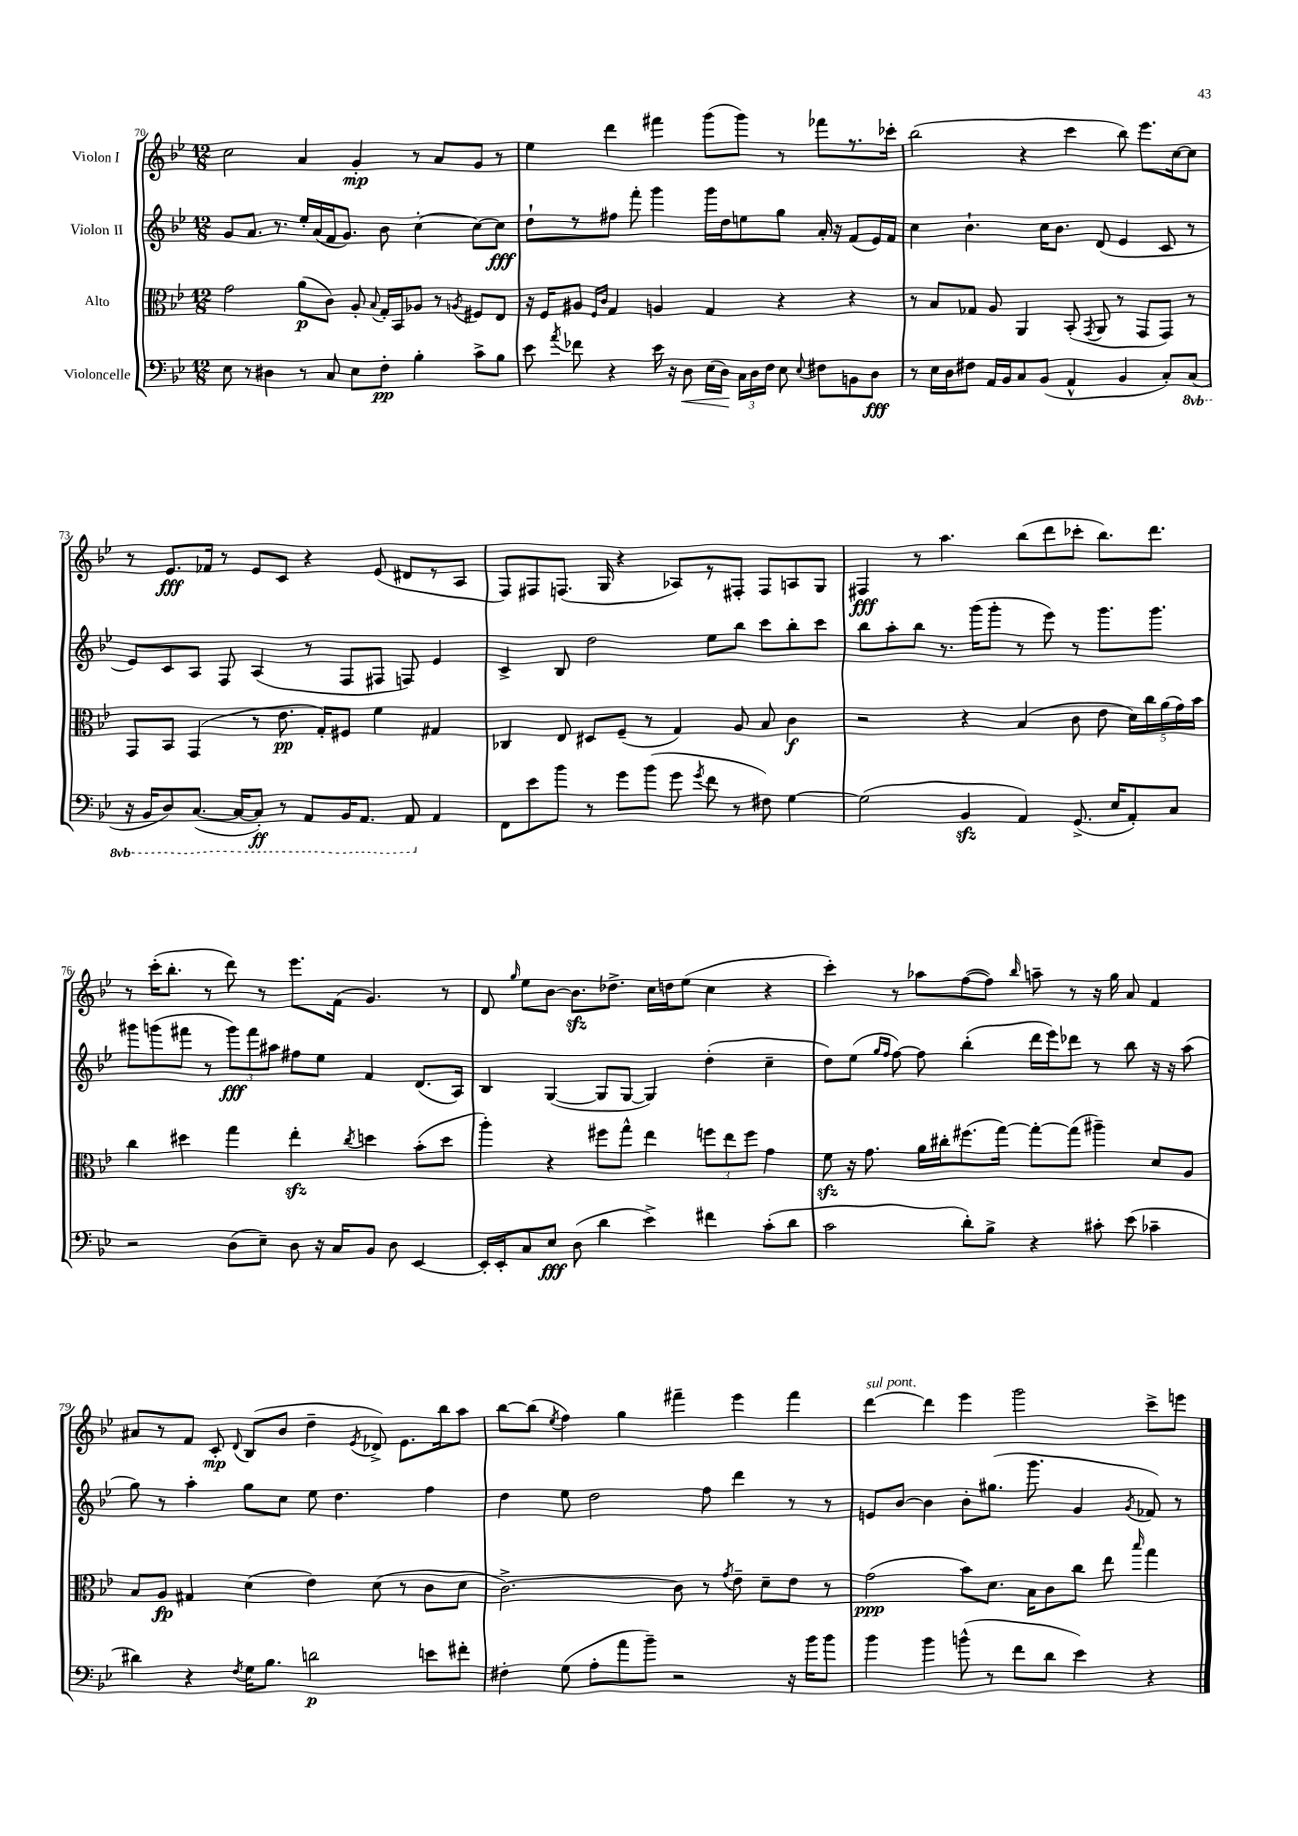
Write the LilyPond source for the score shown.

<<
\new StaffGroup <<
\new Staff = "s0" \with { instrumentName = "Violon I" } {
    \clef treble \key bes \major \numericTimeSignature \time 12/8
    \autoBeamOff c''2 a'4 g'4-.\mp r8 a'8[ g'8] r8 |
    ees''4 d'''4 fis'''4 g'''8[( g'''8]) r8 fes'''8[ r8. ces'''16]-. |
    bes''2( r4 c'''4 bes''8) ees'''8.[ c''16~ c''8] |
    r8 ees'8.[\fff fes'16] r8 ees'8[ c'8] r4 ees'8( dis'8[ r8 a8] |
    f8[) fis8 f8.]( g16 r4 aes8[) r8 fis8]-. fis8[ a8 g8] |
    fis4\fff r8 a''4. bes''8[( d'''8 ces'''8]-. bes''8.[) d'''8.] |
    r8 c'''16[-.( bes''8.]-. r8 d'''8) r8 ees'''8.[ f'16]( g'4.) r8 |
    d'8 \grace { g''16 } ees''8[ bes'8]~ bes'8.[\sfz des''8.]-> c''16[ d''16 ees''8]( c''4 r4 |
    c'''4-.) r8 aes''8[ f''8~( f''8]) \grace { bes''16 } a''8-- r8 r16 g''16 a'8 f'4 |
    ais'8[ r8 f'8] c'8-.\mp \appoggiatura { d'8 } bes8[( bes'8] d''4-- \acciaccatura { ees'8 } des'8->) ees'8.[ bes''16 a''8] |
    bes''8[~ bes''8]( \acciaccatura { ees''8 } f''4) g''4 fis'''4-- ees'''4 fis'''4 |
    d'''4~^\markup { \italic "sul pont." } d'''4 ees'''4 g'''2 c'''8[-> e'''8] \bar "|." |
}
\new Staff = "s1" \with { instrumentName = "Violon II" } {
    \clef treble \key bes \major \numericTimeSignature \time 12/8
    \autoBeamOff g'8[ a'8.] r8. ees''16[-. a'16( f'16 g'8.]) bes'8 c''4~-. c''8[~ c''8]\fff |
    d''8[-! r8 fis''8] f'''8-. g'''4 g'''16[ d''16 e''8 g''8] a'16-. r16 f'8[( ees'16) f'16] |
    c''4 bes'4.-! c''16[ bes'8.] d'8( ees'4 c'8 r8 |
    ees'8[) c'8 a8] f8 a4( r8 f8[ fis8] f8) ees'4 |
    c'4-> bes8 d''2 ees''8[ bes''8] c'''8[ bes''8-. c'''8] |
    bes''8[ a''8-. bes''8] r8. g'''16[( g'''8]-. r8 ees'''8) r8 g'''8.[ g'''8.] |
    gis'''8[ g'''8( fis'''8] r8 \tuplet 3/2 { g'''8[\fff) fis'''8 ais''8] } fis''8[ ees''8] f'4 d'8.[( a16]) |
    bes4 g4~( g8[ g8]~ g4) d''4-.( c''4-- |
    d''8[) ees''8]( \grace { g''16[ f''16] } f''8~) f''8 bes''4-.( d'''16[ ees'''16) des'''8] r8 bes''8 r16 r16 a''8( |
    g''8) r8 a''4-. g''8[ c''8] ees''8 d''4. f''4 |
    d''4 ees''8 d''2 f''8 d'''4 r8 r8 |
    e'8[ bes'8]~ bes'4 bes'8[-. gis''8.]( g'''8. g'4 \acciaccatura { g'8 } fes'8) r8 \bar "|." |
}
\new Staff = "s2" \with { instrumentName = "Alto" } {
    \clef alto \key bes \major \numericTimeSignature \time 12/8
    \autoBeamOff g'2 a'8[\p( c'8]) a8-. \appoggiatura { bes8 } g16[-. bes,16 aes8] r8 \acciaccatura { a8 } fis8[ ees8] |
    r16 f16[ ais8] \grace { f16[ c'16] } g4 a4 g4 r4 r4 |
    r8 bes8[ ges8] a8 a,4 bes,8-.( \acciaccatura { g,8 } a,8 r8 g,8[ g,8]) r8 |
    g,8[ bes,8] g,4( r8 ees'8.\pp g16[-.) fis8] f'4 gis4 |
    ces4 ees8 dis8[ f8]--( r8 g4) a8 bes8 c'4\f |
    r2 r4 bes4( c'8 ees'8 \tuplet 5/4 { d'16[) c''16 a'16( g'16) bes'16] } |
    c''4 dis''4 g''4 ees''4-.\sfz \acciaccatura { c''8 } d''4 bes'8[-.( d''8] |
    a''4-.) r4 fis''8[ g''8]-^ ees''4 \tuplet 3/2 { f''8[ ees''8 f''8] } g'4 |
    f'8\sfz r16 g'8. a'16[ cis''16-. fis''8.( g''16]~) g''8[~-. g''8]( ais''4--) d'8[ a8] |
    bes8[ a8]\fp gis4 d'4( ees'4) d'8( r8 c'8[ d'8] |
    c'2.~->) c'8 r8 \acciaccatura { g'8 } ees'8-- d'8[-- ees'8] r8 |
    g'2\ppp( bes'8[) d'8.] bes16[ c'8 c''8] ees''8 \grace { bes''16 } g''4 \bar "|." |
}
\new Staff = "s3" \with { instrumentName = "Violoncelle" } {
    \clef bass \key bes \major \numericTimeSignature \time 12/8 \set Staff.ottavationMarkups = #ottavation-simple-ordinals
    \autoBeamOff ees8 r8 dis4 r8 c8 ees8[ f8]-.\pp bes4-. c'8[-> bes8] |
    ees'8 \acciaccatura { a'8 } fes'8 r4 ees'16 r16 d8\< ees16[( d16]\!) \tuplet 3/2 { c16[ d16 f16] } ees8 \appoggiatura { ees8 } fis8[ b,8 d8]\fff |
    r8 ees16[ d16 fis8] a,16[ bes,16 c8 bes,8]( a,4-^ bes,4 c8[-.) \ottava #-1 c,8]( |
    r16 bes,,16[ d,8) c,8.]~( c,16[~ c,8]-.\ff) r8 a,,8[ bes,,16 a,,8.] a,,8 \ottava #0 a,4 |
    f,8[ ees'8 bes'8] r8 g'8[ bes'8]( g'8 \acciaccatura { g'8 } f'8 r8 fis8) g4~ |
    g2( bes,4\sfz a,4) g,8.->( ees16[ a,8-.) c8] |
    r2 d8[( ees8]--) d8 r16 c16[ bes,8] d8 ees,4~ |
    ees,16[-. ees,16-. c8 ees8]\fff d8( d'4 ees'4->) fis'4 c'8[-.( d'8] |
    c'2 d'8[-.) bes8]-> r4 cis'8-. ees'8( ces'4-- |
    dis'4) r4 \acciaccatura { f8 } g16[ bes8.] d'2\p e'8[ fis'8]-. |
    fis4-. g8( a8[-. a'8 bes'8]--) r2 r16 bes'16[ bes'8] |
    bes'4 bes'4 b'8-^( r8 f'8[ d'8] ees'4) r4 \bar "|." |
}
>>
>>
\layout { \context { \Score currentBarNumber = #70 } }
